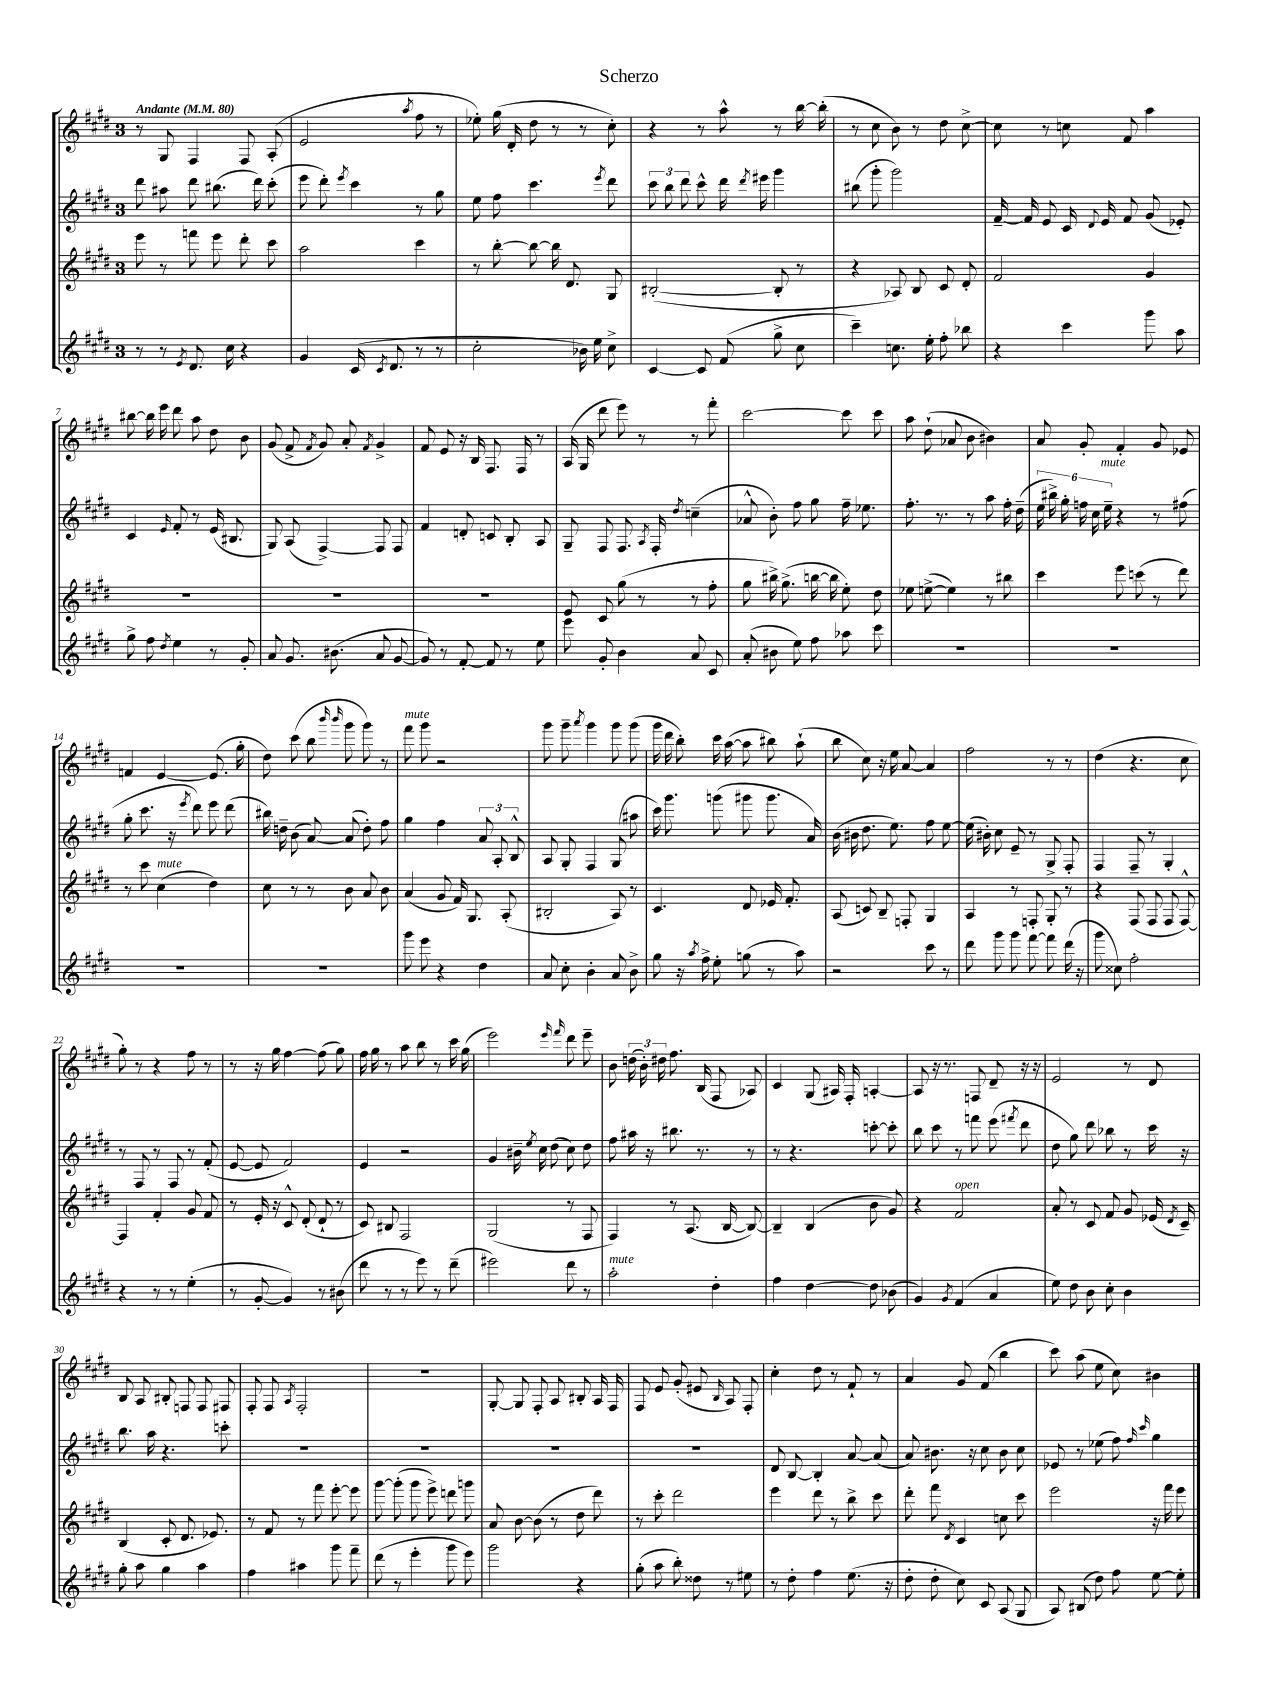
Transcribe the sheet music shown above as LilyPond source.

\header { title = "Scherzo" }
<<
\new StaffGroup <<
\new Staff = "s0" {
    \clef treble \key e \major \once \override Staff.TimeSignature.style = #'single-digit \time 3/4 \tempo "Andante" 4 = 80
    \autoBeamOff r8 gis8 fis4 fis8 a8-.( |
    e'2 \acciaccatura { a''8 } fis''8 r8 |
    ees''8-.) gis''16( dis'16-. dis''8 r8 r8 cis''8-.) |
    r4 r8 a''8-^ r8 b''16~ b''16-.( |
    r8 cis''8 b'8) r8 dis''8 cis''8~-> |
    cis''8 r8 c''8 fis'8 a''4 |
    bis''8~ bis''16 e'''16 dis'''8 a''8 dis''8 b'8 |
    gis'8( fis'8-> \acciaccatura { fis'8 } gis'8) a'8-. \acciaccatura { fis'8 } gis'4-> |
    fis'8 e'8 r16 b16 fis8. fis16 r8 |
    a16( gis16 dis'''8 e'''8) r8 r8 fis'''8-. |
    cis'''2~ cis'''8 cis'''8 |
    a''8 dis''8-!( aes'8 b'8 bis'4) |
    a'8 gis'8-. fis'4-. gis'8 ees'8 |
    f'4 e'4~ e'8.( gis''16-. |
    dis''8) cis'''8( b''8 \grace { b'''16 b'''16 } gis'''8 gis'''8) r8 |
    fis'''8^\markup { \italic "mute" } gis'''8 r2 |
    gis'''8 gis'''8-- \acciaccatura { a'''8 } gis'''4 gis'''8 gis'''8( |
    gis'''16 dis'''16 b''8-.) cis'''16 a''16~( a''8 bis''8) a''8-!( |
    b''8 cis''8) r16 e''16 a'8~ a'4 |
    fis''2 r8 r8 |
    dis''4( r4. cis''8 |
    gis''8-.) r8 r4 fis''8 r8 |
    r8 r16 gis''16 fis''4~ fis''8( gis''8) |
    fis''16 gis''16 r8 a''8 b''8 r8 cis'''16 gis''16( |
    e'''2) \grace { e'''16 fis'''16 } dis'''8 e'''8-- |
    b'8 \tuplet 3/2 { d''16( b'16-.) dis''16 } fis''8. b16( fis8 aes8) |
    cis'4 gis8( ais16) fis16-. a4~-. |
    a8 r16 r8. f8 dis'8-- r16 r16 |
    e'2 r8 dis'8 |
    b8 a8 bis8-. f8 f8 fis8 |
    fis8-. fis8 \acciaccatura { a8 } fis2-. |
    R2. |
    gis8~-. gis8 fis8-. a8 bis8-. a16 fis16 |
    fis8 e'8 gis'8-.( eis'8 \grace { b16 } a8) fis8-. |
    cis''4-. dis''8 r8 fis'8-! r8 |
    a'4 gis'8 fis'8( b''4 |
    cis'''8) a''8( e''8 cis''8) bis'4 \bar "|." |
}
\new Staff = "s1" {
    \clef treble \key e \major \once \override Staff.TimeSignature.style = #'single-digit \time 3/4
    \autoBeamOff dis'''8 ais''8 dis'''8 bis''8.( dis'''16) cis'''8-.( |
    e'''8 dis'''8-.) \acciaccatura { e'''8 } cis'''4 r8 gis''8 |
    e''8 fis''8 cis'''4. \acciaccatura { e'''8 } dis'''8 |
    \tuplet 3/2 { cis'''8 b''8 dis'''8 } cis'''8-^ dis'''16 \acciaccatura { dis'''8 } eis'''16 gis'''4 |
    bis''8( gis'''8-. gis'''2) |
    fis'16~-- fis'16 e'8 cis'16 \appoggiatura { dis'8 } e'16 fis'8 gis'8( ees'8-.) |
    cis'4 \grace { e'16 } fis'8-. r8 e'16( bis8. |
    gis8) a8( fis4~->) fis8 fis8 |
    fis'4 d'8-. c'8 b8-. a8 |
    gis8-- fis8 fis8. \acciaccatura { a8 } fis16-. \acciaccatura { dis''8 } c''4--( |
    aes'8-^ b'8-.) fis''8 gis''8 fis''16-- ees''8. |
    fis''8.-. r8. r8 a''8 fis''16-. dis''16--( |
    \tuplet 6/4 { e''16 bis''16->) gis''16-. f''16 cis''16 e''16--^\markup { \italic "mute" } } r4 r8 fis''8( |
    gis''8-. cis'''8. r16 \acciaccatura { e'''8 } dis'''8) e'''8 dis'''8( |
    bis''16) d''16-- b'8( a'8~) a'8( d''8-.) fis''8 |
    gis''4 fis''4 \tuplet 3/2 { a'8 a8-. b8-^ } |
    a8 gis8-. fis4 gis8( ais''8 |
    cis'''16) gis'''8. g'''8( gis'''8 gis'''8. a'16) |
    b'16( bis'16 dis''8. e''8.) fis''8 e''8~ |
    e''16( bis'16-.) cis''8 e'8-- r8 gis8-> fis8-. |
    fis4 fis8-- r8 gis4-. |
    r8 fis8 r8 fis8 r8 fis'8-.( |
    e'8~ e'8 fis'2) |
    e'4 r2 |
    gis'4 bis'16-- \acciaccatura { e''8 } cis''16 dis''8( cis''8) dis''8 |
    fis''8 ais''16 r16 bis''8. r8. r8 |
    r8 r4. c'''8~-. c'''8-. |
    b''8 cis'''8 r8 f'''8 e'''8( \acciaccatura { fis'''8 } dis'''8 |
    dis''8 gis''8) dis'''8 bes''8 r8 cis'''16 r16 |
    b''8. a''16 r4. c'''8-. |
    R2. |
    R2. |
    R2. |
    R2. |
    dis'8 b8~ b4-. a'8~ a'8( |
    a'8) bis'8. r16 cis''8 bis'8 cis''8 |
    ees'8 r8 ees''8( fis''8) \grace { fis''16 cis'''16 } gis''4 \bar "|." |
}
\new Staff = "s2" {
    \clef treble \key e \major \once \override Staff.TimeSignature.style = #'single-digit \time 3/4
    \autoBeamOff e'''8 r8 f'''8 e'''8 dis'''8-. cis'''8 |
    a''2 cis'''4 |
    r8 b''8~-. b''8~ b''16 dis'8. gis8 |
    bis2~-.( bis8-. r8 |
    r4 aes8) b8 cis'8 dis'8-. |
    fis'2 gis'4 |
    R2. |
    R2. |
    R2. |
    e'8 cis'8 gis''8( r8 r8 fis''8-. |
    gis''8 bis''16->) gis''8.->( b''16~ b''16 e''8-.) dis''8 |
    ees''8 e''8~->( e''4) r8 bis''8 |
    cis'''4 e'''8 c'''8( r8 dis'''8) |
    r8 cis'''8 cis''4^\markup { \italic "mute" }( dis''4) |
    cis''8 r8 r8 b'8 a'8 b'8 |
    a'4( gis'8 fis'16) gis8. a8-.( |
    bis2-. a8) r8 |
    cis'4. dis'8 ees'16 fis'8.-. |
    a8( c'8) b8-- f8-. gis4 |
    a4 r8 f8-. gis8-. r8 |
    r4 fis8( fis8 fis8 fis8~-^) |
    fis4 fis'4-. gis'8 fis'8 |
    r8 e'16-. r16 cis'8-^ dis'8-.( dis'8-! r8 |
    cis'8) bis8 fis2 |
    gis2( r8 fis8 |
    fis4) r8 a8.( b16~ b8~) |
    b4-- b4( b'8 gis'8) |
    r4 fis'2^\markup { \italic "open" } |
    a'8-. r8 cis'8 fis'8 gis'8 ees'16( \acciaccatura { dis'8 } cis'16--) |
    b4( cis'8-. dis'8. ees'8.) |
    r8 fis'8 r8 fis'''8 e'''8~-. e'''8 |
    gis'''8~ gis'''8-.( gis'''8 e'''8->) d'''8 g'''8 |
    a'8 b'8~ b'8( r8 dis''8 dis'''8) |
    r8 cis'''8-. dis'''2 |
    e'''4 dis'''8 r8 b''8-> cis'''8 |
    dis'''8-. fis'''8 \acciaccatura { dis'8 } cis'4 c''8 cis'''8 |
    e'''2 r16 fis'''16 e'''8 \bar "|." |
}
\new Staff = "s3" {
    \clef treble \key e \major \once \override Staff.TimeSignature.style = #'single-digit \time 3/4
    \autoBeamOff r8 r8 \acciaccatura { e'8 } dis'8. cis''16 r4 |
    gis'4 cis'16( \acciaccatura { cis'8 } dis'8. r8 r8 |
    cis''2-. bes'16) e''16 cis''8-> |
    cis'4~ cis'8 fis'8( gis''8-> cis''8 |
    cis'''4--) c''8. e''16-. fis''8-. bes''8 |
    r4 cis'''4 gis'''8 a''8 |
    gis''8-> fis''8 \acciaccatura { dis''8 } e''4 r8 gis'8-. |
    a'8 gis'8. bis'8.( a'8 gis'8~ |
    gis'8) r8 fis'8~-. fis'8 r8 e''8 |
    e'''8 gis'8-. b'4 a'8 cis'8 |
    a'8-.( bis'8 e''8) fis''8 aes''8 cis'''8 |
    R2. |
    R2. |
    R2. |
    R2. |
    gis'''8 e'''8 r4 dis''4 |
    a'8 cis''8-. b'4-. a'8 b'8-> |
    gis''8 r16 \acciaccatura { a''8 } fis''16-> e''8-. g''8( r8 a''8) |
    r2 cis'''8 r8 |
    dis'''8 gis'''8 gis'''8 fis'''8~ fis'''8 dis'''16( r16 |
    gis'''8 cisis''8) fis''2-. |
    r4 r8 r8 e''4-.( |
    r8 gis'8~-. gis'4) r8 bis'8( |
    dis'''8 r8 r8 e'''8) r8 dis'''8--( |
    eis'''2) dis'''8 r8 |
    a''2-.^\markup { \italic "mute" } dis''4-. |
    fis''4 dis''4~ dis''8 bes'8( |
    gis'4) \acciaccatura { gis'8 } fis'4( a'4 |
    e''8) dis''8 b'8 cis''8-. b'4 |
    gis''8-. a''8 gis''4 a''4 |
    fis''4 ais''4 gis'''8 fis'''8-- |
    dis'''8( r8 e'''4-. gis'''8 e'''8) |
    gis'''2 r4 |
    gis''8-.( a''8 b''8-.) disis''8 r8 eis''8 |
    r8 dis''8-. fis''4 e''8.( r16 |
    dis''8-. dis''8-. cis''8) cis'8 a8( gis8 |
    a8) bis8( dis''8) fis''8 e''8~ e''8-. \bar "|." |
}
>>
>>
